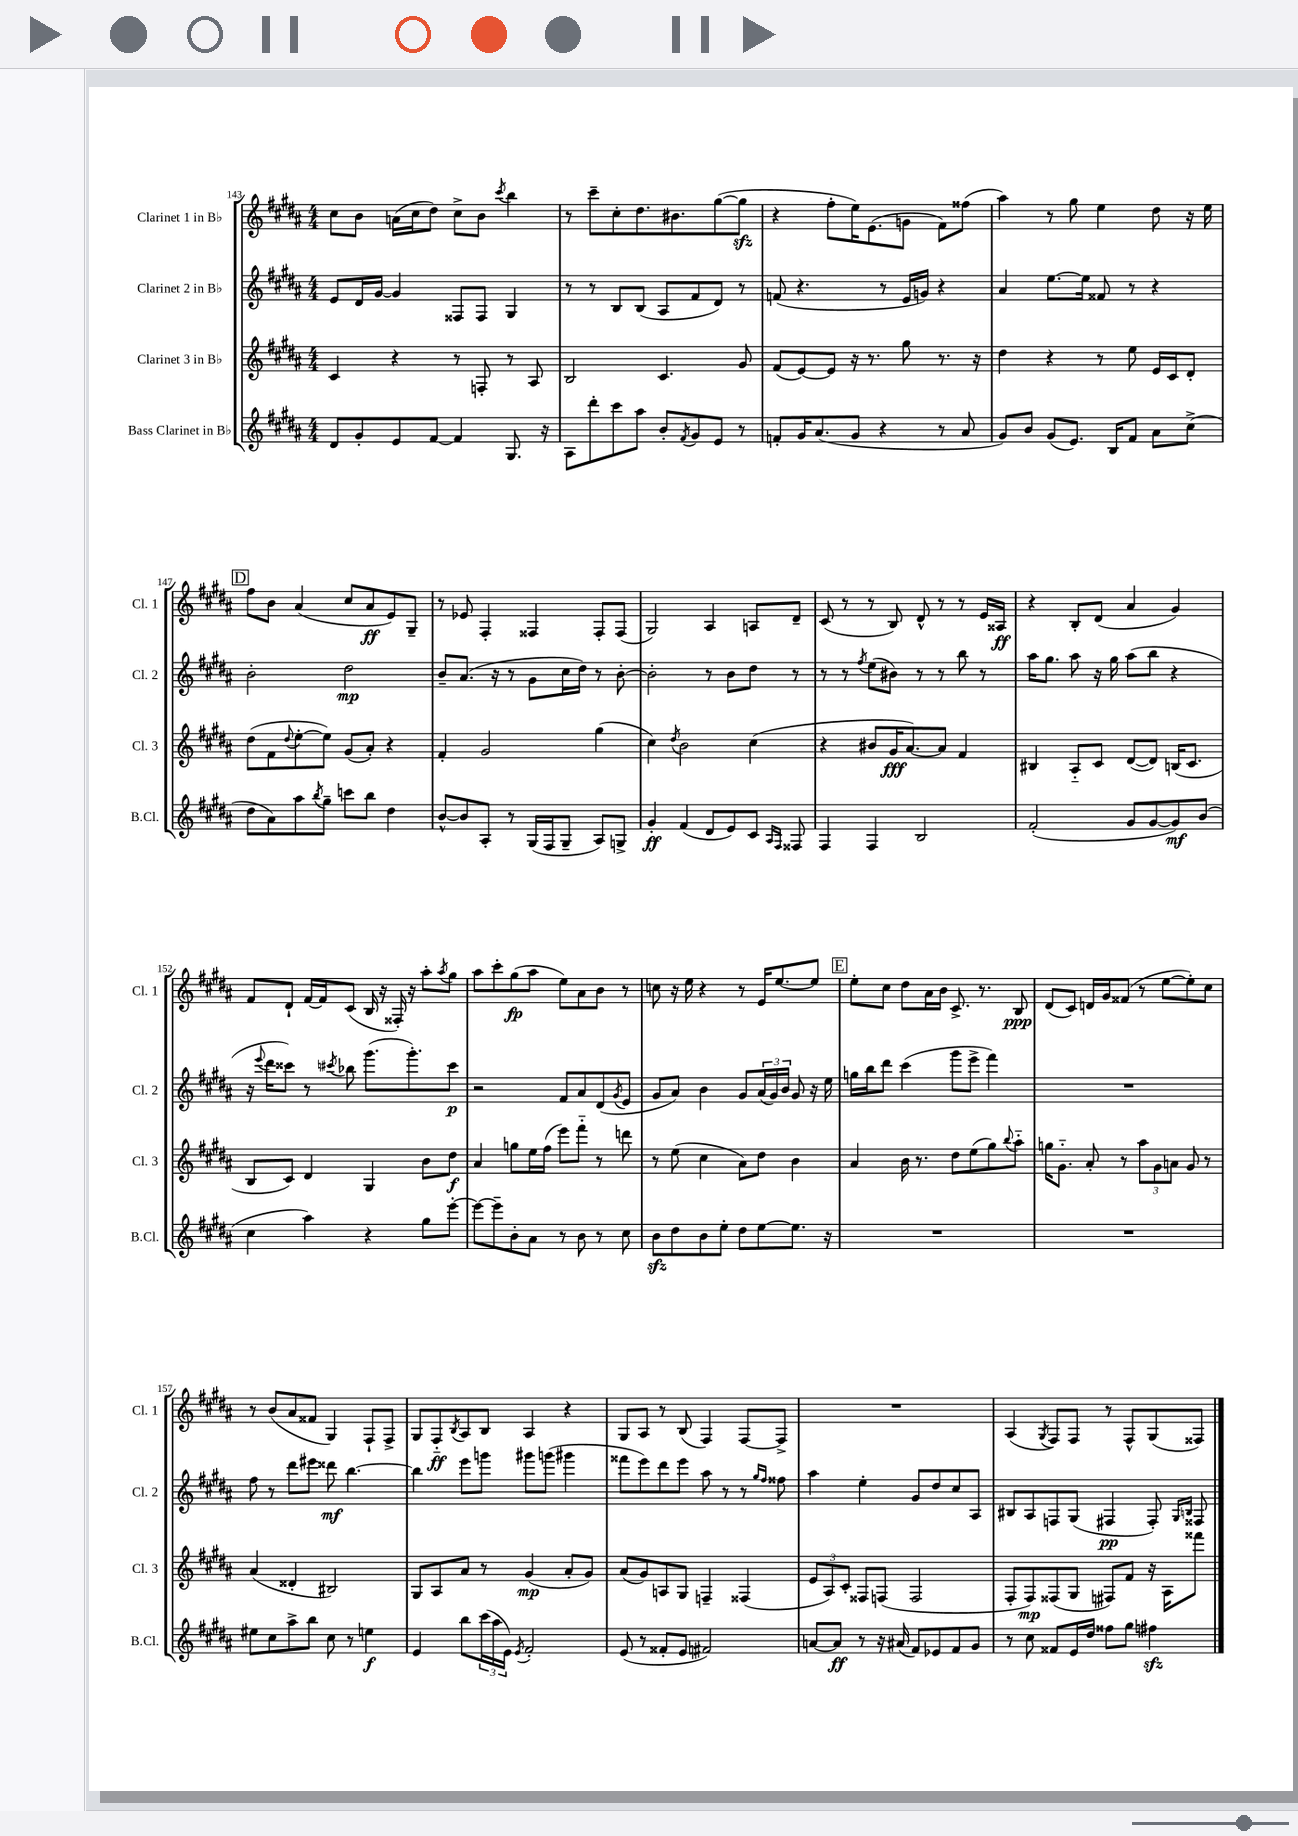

**kern	**kern	**kern	**kern
*staff4	*staff3	*staff2	*staff1
*clefG2	*clefG2	*clefG2	*clefG2
*k[f#c#g#d#a#]	*k[f#c#g#d#a#]	*k[f#c#g#d#a#]	*k[f#c#g#d#a#]
*M4/4	*M4/4	*M4/4	*M4/4
8d#	4c#	8e	8cc#
8g#'	.	16d#	8b
.	.	[16g#	.
8e	4r	4g#]	(16a
.	.	.	16cc#
[8f#	.	.	8dd#)
4f#]	8r	8F##	8cc#^
.	8F'	8F##	8b
.	.	.	8qccc#
8.G#	8r	4G#	4bb
.	8A#	.	.
16r	.	.	.
=	=	=	=
8A#	2B	8r	8r
8ddd#'	.	8r	8ccc#~
8ccc#	.	8B	8cc#'
8aa#	.	(8B	8.dd#
8b'	4.c#	8A#	.
.	.	.	8.b#
8qf#	.	.	.
8g#	.	8f#	.
8e	.	8d#)	([8gg#
8r	8g#	8r	8gg#]
=	=	=	=
8f'	(8f#	(8f	4r
16g#	[8e)	4.r	.
(8.a#	.	.	.
.	8e]	.	8ff#'
8g#	16r	.	16ee)
.	8.r	.	(8.e
4r	.	8r	.
.	8gg#	16e	8g
.	.	16g)	.
8r	8.r	4r	8f#)
8a#	.	.	(8ff##
.	16r	.	.
=	=	=	=
8g#)	4dd#	4a#	4aa#)
8b	.	.	.
(8g#	4r	[8.ee	8r
8.e)	.	.	8gg#
.	.	16ee]	.
.	8r	8f##	4ee
16B	.	.	.
8f#	8ee	8r	.
8a#	16e	4r	8dd#
.	16c#	.	.
(8cc#^	8d#'	.	16r
.	.	.	16ee
=	=	=	=
8dd#	(8dd#	2b'	8ff#
8a#)	8f#	.	8b
.	8qqdd#	.	.
8aa#	[8ee'	.	(4a#
8qbb	.	.	.
8gg#~	8ee])	.	.
8ccc	(8g#	2dd#	8cc#
8bb	8a#')	.	8a#
4dd#	4r	.	8e)
.	.	.	8G#~
=	=	=	=
[8b^^	4f#'	8b~	8r
8b]	.	(8.a#	8e-
8A#'	2g#	.	4F#'
.	.	16r	.
8r	.	8r	.
(16G#	.	8g#	4F##
16F#	.	.	.
8G#~	.	16cc#	.
.	.	16dd#)	.
8A#)	(4gg#	8r	8F##'
8G^	.	[8b'	(8F##
=	=	=	=
4g#'	4cc#)	2b']	2G#)
.	8qdd#	.	.
(4f#	2b	.	.
8d#	.	8r	4A#
8e)	.	8b	.
8c#	(4cc#	8dd#	8A
16qqA#	.	.	.
16qqF#	.	.	.
8F##	.	8r	8d#~
=	=	=	=
4F#	4r	8r	(8c#
.	.	8r	8r
.	.	8qff#	.
4F#	8b#	(8ee	8r
.	16g#	8b#)	8B)
.	[8.a#)	.	.
2B	.	8r	8d#^^
.	8a#]	8r	8r
.	4f#	8bb	8r
.	.	8r	16e
.	.	.	16A##
=	=	=	=
(2f#'	4B#	16aa#	4r
.	.	8.gg#	.
.	8A#'~	8aa#	8B'
.	8c#	16r	(8d#
.	.	16gg#	.
8g#	([8d#	(8aa#	4a#
[8g#	8d#])	8bb	.
8g#])	(16B	4r	4g#)
.	8.c#	.	.
(8b	.	.	.
=	=	=	=
4cc#	8B	16r	8f#
.	.	8qqeee	.
.	.	16ddd#	.
.	8c#)	8ccc##)	8d#`
4aa#)	4d#	8r	[16f#
.	.	.	16f#]
.	.	8qccc#	.
.	.	8bb-	(8c#
4r	4G#	(8.ggg#	16B
.	.	.	16r
.	.	.	16F##')
.	.	8.ggg#')	16r
8gg#	8b	.	8aa#'
.	.	.	8qaa#
[8eee'	8dd#	8ccc#	8gg#
=	=	=	=
8eee_	4a#	2r	8aa#
8eee~]	.	.	8ccc#'
8b'	8gg	.	(8gg#
8a#	16ee	.	8aa#
.	(16ff#	.	.
8r	8eee)	8f#	8ee)
8b	8fff#'~	8a#	8a#
8r	8r	(8d#	8b
.	.	8qg#	.
8cc#	8ddd	8e	8r
=	=	=	=
8b	8r	8g#	8cc
8dd#	(8ee	8a#)	16r
.	.	.	16ee
8b	4cc#	4b	4r
8ee'	.	.	.
8dd#	8a#)	8g#	8r
[8ee	8dd#	(24a#	16e
.	.	24g#)	.
.	.	.	[8.ee
.	.	24b	.
8.ee]	4b	8g#	.
.	.	16r	8ee]
16r	.	16ee	.
=	=	=	=
1r	4a#	16gg	8ee'
.	.	16bb	.
.	.	8ddd#	8cc#
.	16b	(4ccc#	8dd#
.	8.r	.	.
.	.	.	16a#
.	.	.	16b
.	8dd#	8ggg#	8.c#^
.	(8ee	8eee^	.
.	.	.	8.r
.	8gg#)	4fff#)	.
.	8qqbb	.	.
.	8aa#'~	.	8B
=	=	=	=
1r	16gg	1r	(8d#
.	8.g#'~	.	.
.	.	.	8c#)
.	8a#'	.	16d
.	.	.	16g#
.	8r	.	(8f##
.	12aa#	.	8r
.	12g#	.	.
.	.	.	[8ee
.	12a	.	.
.	8g#	.	8ee'])
.	8r	.	8cc#
=	=	=	=
8ee#	(4a#	8ff#	8r
8cc#	.	8r	(8b
8aa#^	4d##'	8ddd#	8a#
8bb	.	8eee#	8f##
8cc#	2B#)	8ddd##	4G#)
8r	.	[4.bb	.
4ee	.	.	8F#`
.	.	.	8F#^
=	=	=	=
4e	8G#	4bb]	8G#
.	8A#	.	8F#'~
.	.	.	8qB
8bb	8a#	8eee	8A#
(24ccc#	8r	8ggg	8B
24aa#	.	.	.
24e)	.	.	.
8qe	.	.	.
2f#'	(4g#	8ggg#	4A#
.	.	(8ggg	.
.	8a#'	4ggg#	4r
.	8g#)	.	.
=	=	=	=
(8e	(8a#	8fff##	8G#
8r	8g#)	8eee)	8A#
8f##'	8A	8ddd#	8r
8e	8G#	8eee	(8B
2f#)	4F~	8aa#	4F#)
.	.	8r	.
.	(4F##	8r	[8F#
.	.	16qqgg#	.
.	.	16qqff#	.
.	.	8ff##	8F#^]
=	=	=	=
[8a	12e	4aa#	1r
.	12A#)	.	.
8a]	.	.	.
.	12c#'	.	.
8r	8F##	4ee'	.
16r	(8F	.	.
(16a#	.	.	.
8f#)	2F	8g#	.
8e-	.	8dd#	.
8f#	.	8cc#	.
8g#	.	8A#	.
=	=	=	=
8r	8F#'	8B#	(4A#
8cc#	8F#)	8A#	.
.	.	.	8qG#
8f##	(8F##	8F	8F#)
16e	8G#	(8G#	8F#
16dd#	.	.	.
8ff##	8F#)	4F#	8r
8gg#	8f#	.	8F#^^
4ff#	16r	8F#')	(8G#
.	16A#	.	.
.	.	16qqG#	.
.	.	16qqB	.
.	8fff##	8F##	8F##)
==	==	==	==
*-	*-	*-	*-
